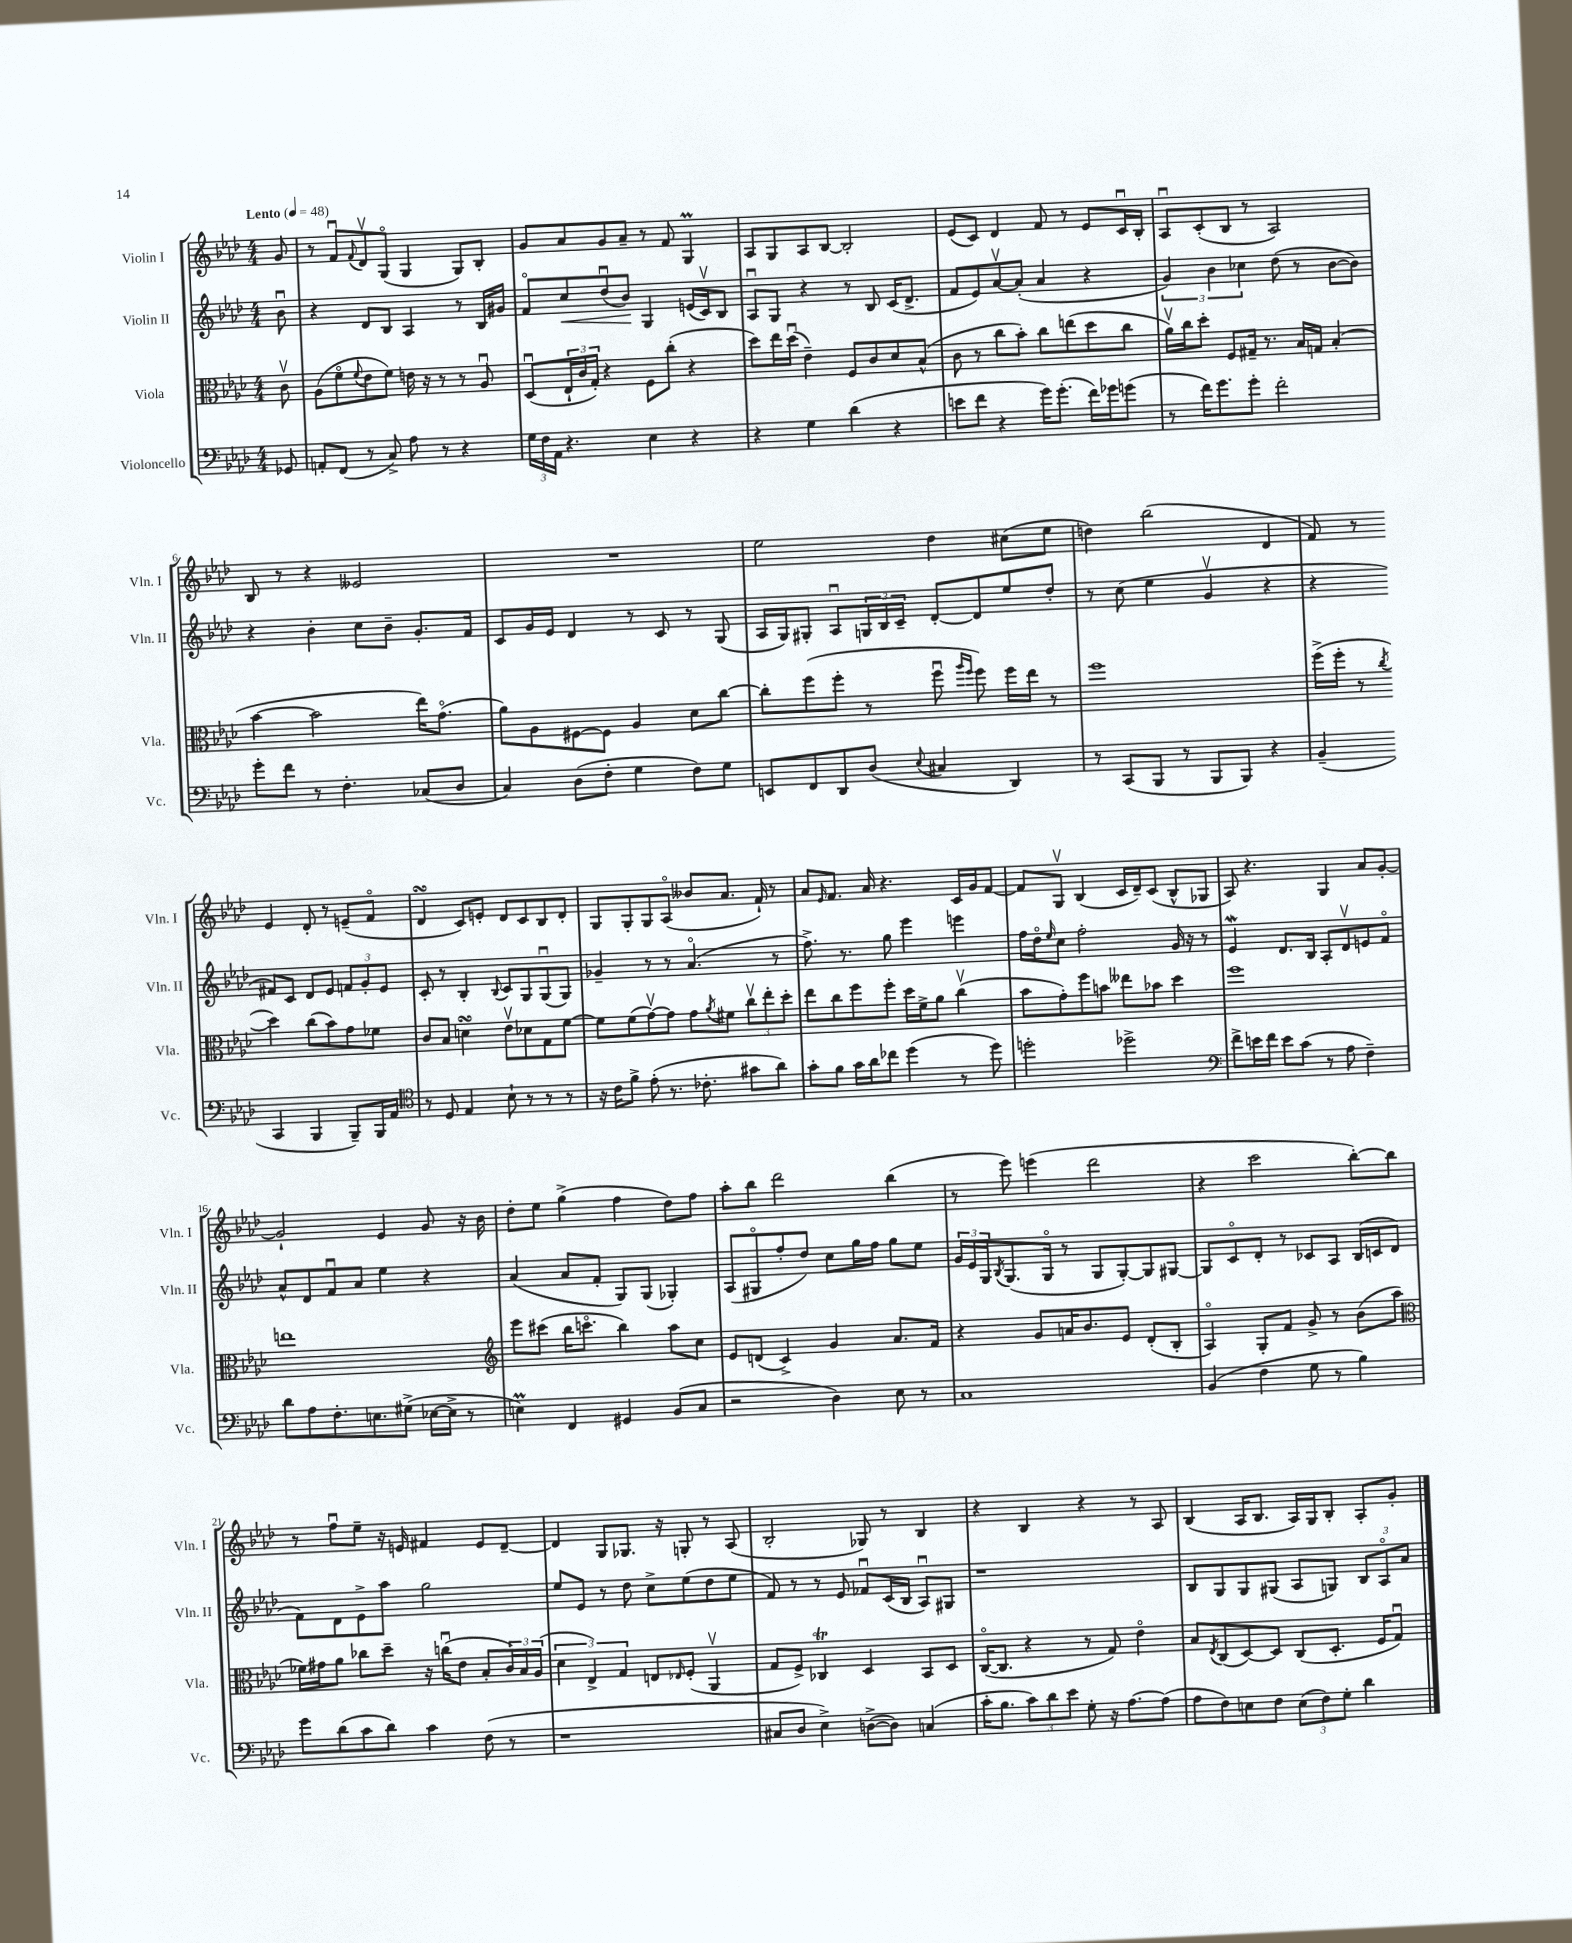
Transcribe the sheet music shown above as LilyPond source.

<<
\new StaffGroup <<
\new Staff = "s0" \with { instrumentName = "Violin I" shortInstrumentName = "Vln. I" } {
    \clef treble \key aes \major \numericTimeSignature \time 4/4 \partial 8 \tempo "Lento" 4 = 48
    g'8 |
    r8 f'8\downbow \appoggiatura { f'8 } des'8\upbow g8\flageolet( g4 g8) bes8-. |
    g'8 aes'8 g'8 aes'8-- r8 f'8 g4\prall |
    aes8 g8 aes8 bes8~ bes2-. |
    ees'8( c'8) des'4 f'8 r8 ees'8 c'16\downbow bes16-. |
    aes8\downbow c'8-.( bes8 r8 aes2) |
    bes8 r8 r4 eeses'2 |
    R1 |
    ees''2 des''4 cis''8( ees''8 |
    d''4) bes''2( des'4 |
    f'8) r8 ees'4 des'8-. r8 e'8--( f'8\flageolet |
    des'4\turn c'8) e'8-. des'8 c'8 bes8 des'8-. |
    g8 g8-. g8 aes8\flageolet( beses'8 aes'8. f'16-!) r8 |
    aes'8 \grace { ees'16 } f'8. aes'16 r4. c'16 g'16 f'8~ |
    f'8 g8\upbow bes4( c'16 des'16--) c'8( bes8-^ ges8 |
    aes8) r4. g4 aes'8 g'8~-. |
    g'2-! ees'4 g'8 r16 bes'16 |
    des''8-. ees''8 g''4->( f''4 des''8) f''8 |
    aes''8-. bes''8 des'''2 bes''4( |
    r8 ees'''8) e'''4( des'''2 |
    r4 c'''2 bes''8~-.) bes''8 |
    r8 f''8\downbow ees''8-- r16 e'16 fis'4 e'8 des'8~-- |
    des'4 g8 ges8. r16 g8-. r8 aes8( |
    bes2-. ges8) r8 bes4 |
    r4 bes4 r4 r8 aes8 |
    bes4( aes16 bes8. aes16) g16 bes8-. aes8-. g'8-. \bar "|." |
}
\new Staff = "s1" \with { instrumentName = "Violin II" shortInstrumentName = "Vln. II" } {
    \clef treble \key aes \major \numericTimeSignature \time 4/4 \partial 8
    bes'8\downbow |
    r4 des'8 bes8 aes4 r8 bes16 gis'16 |
    f'8\flageolet c''8\< des''8\downbow( bes'8\!) g4 e'16( c'16\upbow) bes8 |
    aes8\downbow g8 r4 r8 bes8 c'16( des'8.-> |
    f'8 ees'8) aes'8~\upbow aes'8-.( aes'4 r4 |
    \tuplet 3/2 { g'4) bes'4 ces''4 } des''8( r8 bes'8~ bes'8) |
    r4 bes'4-. c''8 bes'8-- g'8.-. f'16 |
    c'8 g'16 ees'16 des'4 r8 c'8 r8 g8( |
    aes16 g16) gis8-. aes8\downbow \tuplet 3/2 { g16 bes16 c'16-- } des'8~-. des'8 ees''8 des''8-. |
    r8 c''8( ees''4 g'4\upbow r4 |
    r4 fis'8) c'8 des'8 ees'8 \tuplet 3/2 { f'8 g'8-. ees'8 } |
    c'8-. r8 bes4-. \appoggiatura { bes8 } c'8 g8 g8\downbow( g8) |
    ges'4-- r8 r8 aes'4.\flageolet( r8 |
    f''8.->) r8. g''8 ees'''4 e'''4 |
    f''16 des''16\flageolet \grace { ees''16 } c''8 f''2-. g'16 r16 r8 |
    ees'4\mordent des'8. bes16 aes8-. des'8\upbow e'8 f'8\flageolet |
    aes'8-^ des'8 f'8\downbow aes'8 ees''4 r4 |
    aes'4( aes'8 f'8-. g8) g8( ges4-.) |
    aes8( gis8\flageolet f''8-. des''8) c''8 g''16 f''16 g''8 ees''8 |
    \tuplet 3/2 { g'16 ees'16 g16 } \acciaccatura { bes8 } g8.( g16\flageolet r8 g8 g8~-.) g8 gis8~ |
    gis8 c'8\flageolet des'8-. r8 ces'8 aes8 bes16( c'16 des'8 |
    f'8) des'8 ees'8-> aes''8 g''2 |
    ees''8 ees'8 r8 des''8 c''8-> ees''8( des''8 ees''8 |
    f'8) r8 r8 ees'8 fes'8\downbow c'16( bes16 aes8\downbow) gis8 |
    r1 |
    bes8 g8 g8 gis8( aes8 g8) \tuplet 3/2 { bes8 aes8\flageolet aes'8 } \bar "|." |
}
\new Staff = "s2" \with { instrumentName = "Viola" shortInstrumentName = "Vla." } {
    \clef alto \key aes \major \numericTimeSignature \time 4/4 \partial 8
    c'8\upbow |
    aes8( f'8\flageolet \appoggiatura { f'8 } ees'8 f'8) e'16 r16 r8 r8 aes8\downbow |
    des8\downbow( \tuplet 3/2 { ees16-! c'16 g16-.) } r4 f8 c''8-.( r4 |
    des''8) ees''16 des''16\downbow( ees'4--) f8 c'8 des'8 bes8-^( |
    c'8 r8 c''8 bes'8-.) c''8 e''8( des''8 c''8 |
    aes'16\upbow) c''16 des''8-. f8 gis16-- r8. bes16 g16 bes4-.( |
    bes'4~ bes'2 ees''16) g'8.\flageolet( |
    aes'8) aes8 fis8~ fis8 aes4 des'8 c''8~ |
    c''8-. f''8( f''8-. r8 f''8\downbow \grace { aes''16 f''16 } f''8) f''16 ees''16 r8 |
    f''1 |
    f''16->( f''16-. r8 \acciaccatura { c''8 } des''4) c''8( bes'8) g'8 fes'8 |
    c'8 bes8 d'4\turn ees'8\upbow des'8 g8 f'8~ |
    f'8 f'8( g'8~\upbow) g'8 g'8 \acciaccatura { aes'8 } fis'8 \tuplet 3/2 { c''8\upbow ees''8-. des''8-. } |
    ees''8 c''8 f''8 f''8-. des''16 f'16-> aes'8 c''4\upbow( |
    bes'8 g'8-.) f''8 b'8 eeses''8 bes'8 des''4 |
    f''1 |
    e''1 |
    \clef treble ees'''8 cis'''8( bes''16 c'''8.\flageolet bes''4) aes''8 c''8 |
    ees'8 d'8( c'4->) g'4 aes'8. f'16 |
    r4 g'8 a'16 bes'8. ees'8 des'8-.( bes8-. |
    aes4\flageolet) g8-. f'8 g'8-> r8 bes'8( aes''8 |
    \clef alto fes'16) gis'16 aes'8 ces''8 des''8-- r16 c''16\downbow( ees'8 bes8-. \tuplet 3/2 { c'16) bes16 aes16( } |
    \tuplet 3/2 { des'4 ees4->) g4 } e8 \grace { ees16 } f8-.( aes,4\upbow |
    g8 f8->) ces4\trill des4 bes,8 des8 |
    c16~\flageolet( c8. r4 r8 g8) ees'4\flageolet |
    bes8 \acciaccatura { ees8 } c8( des8~) des8 c8( des8.-. f16 g8\downbow) \bar "|." |
}
\new Staff = "s3" \with { instrumentName = "Violoncello" shortInstrumentName = "Vc." } {
    \clef bass \key aes \major \numericTimeSignature \time 4/4 \partial 8
    ges,8 |
    a,8-. f,8( r8 c8->) aes8 r8 r4 |
    \tuplet 3/2 { g16 f16 aes,16 } r4. ees4 r4 |
    r4 g4 des'4( r4 |
    e'8 f'8 r4 g'16) g'8.-.( f'16) ges'16 g'8( |
    r8 f'16) g'8. g'8-. f'2-. |
    g'8-. f'8 r8 f4.-. ces8( des8 |
    c4) des8( f8-. g4 f8) g8 |
    e,8 f,8 des,8 des8( \appoggiatura { ees8 } cis4 des,4) |
    r8 c,8( bes,,8 r8 bes,,8 bes,,8) r4 |
    bes,4--( c,4 bes,,4 bes,,8--) bes,,16 aes,16 |
    \clef tenor r8 des8 ees4 bes8-! r8 r8 r8 |
    r16 c'16 f'8-> ees'8-.( r8. ces'8.-. gis'8 aes'8) |
    g'8-. f'8 g'16 aes'16 ces''8 des''4( r8 des''8) |
    d''2-. des''2-> |
    \clef bass f'8-> e'16 f'16 e'8 c'8( r8 aes8 f4--) |
    des'8 aes8 f8.-. e8. gis8->( ees16~ ees16-> r8 |
    e4\prall) f,4 gis,4 bes,8( c8 |
    r2 des4) ees8 r8 |
    c1 |
    bes,4( f4 g8 r8 bes4) |
    g'8 des'8( c'8 des'8) c'4 f8( r8 |
    r1 |
    cis8 des8 ees4->) d8~->( d8) c4( |
    c'16-. bes8. \tuplet 3/2 { c'8) des'8 ees'8 } g8-. r16 aes8.~ aes8( |
    aes8 f8) e8 f8 \tuplet 3/2 { e8( f8) g8-. } des'4 \bar "|." |
}
>>
>>
